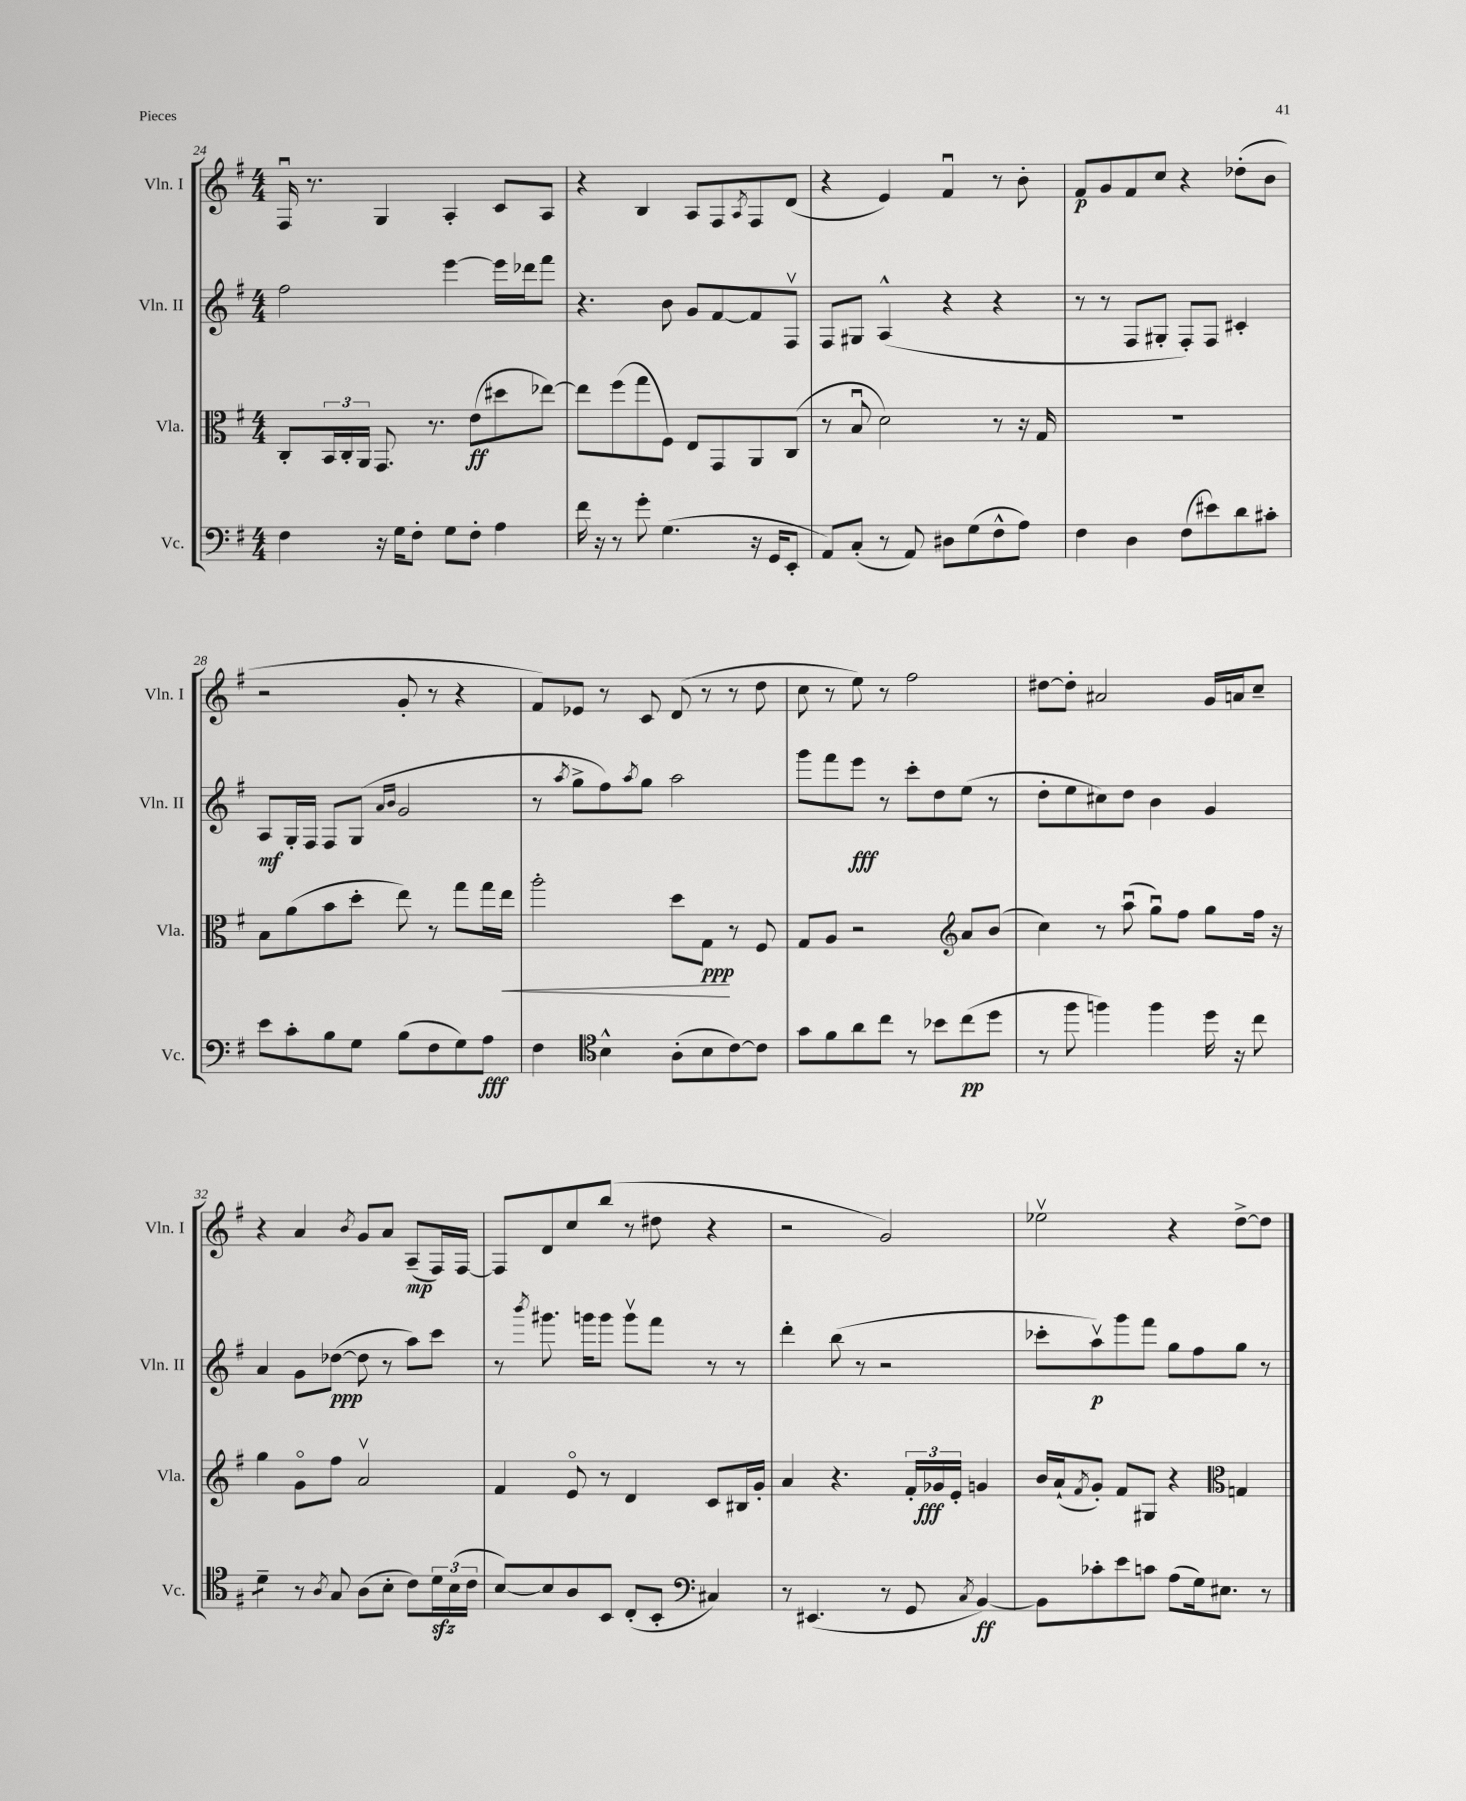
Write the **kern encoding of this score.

**kern	**kern	**kern	**kern
*staff4	*staff3	*staff2	*staff1
*clefF4	*clefC3	*clefG2	*clefG2
*k[f#]	*k[f#]	*k[f#]	*k[f#]
*M4/4	*M4/4	*M4/4	*M4/4
4F#\	8C'/L	2ff#\	16F#u/
.	.	.	8.r
.	24BB/L	.	.
.	24C'/	.	.
.	24AA/JJ	.	.
16r	8.GG/	.	4G/
16G\LK	.	.	.
8F#'\J	.	.	.
.	8.r	.	.
8G\L	.	[4eee\	4A'/
8F#'\J	(8e\L	.	.
4A\	8dd#\	16eee\]LL	8c/L
.	.	16ddd-\J	.
.	[8ee-\J)	8fff#\J	8A/J
=	=	=	=
16f#\	8ee-\]L	4.r	4r
16r	.	.	.
8r	(8ff#\	.	.
8g'\	8gg\	.	4B/
(4.G\	8F#\J)	8b\	.
.	8E/L	8g/L	8A/L
.	8GG/	[8f#/	8F#/
.	.	.	8qA/
16r	8AA/	8f#/]	8F#/
16GG/LK	.	.	.
8EE'/J	(8C/J	8F#v/J	(8d/J
=	=	=	=
8AA/L)	8r	8F#/L	4r
(8C'/J	8Bu/	8G#/J	.
8r	2d\)	(4A^^/	4e/)
8AA/)	.	.	.
8D#\L	.	4r	4f#u/
(8G\	.	.	.
8F#^^\	8r	4r	8r
8A\J)	16r	.	8b'\
.	16G/	.	.
=	=	=	=
4F#\	1r	8r	8f#/L
.	.	8r	8g/
4D\	.	8F#/L	8f#/
.	.	8G#'/J	8cc/J
(8F#\L	.	8F#'/L)	4r
8e#\)	.	8F#/J	.
8d\	.	4c#'/	(8dd-'\L
8c#'\J	.	.	8b\J
=	=	=	=
8e\L	8B\L	8A/L	2r
8c'\	(8a\	16G'/L	.
.	.	16F#/JJ	.
8B\	8b\	8F#/L	.
8G\J	8dd'\J	(8G/J	.
.	.	16qqa/LL	.
.	.	16qqb/JJ	.
(8B\L	8ee\)	2g/	8g'/
8F#\	8r	.	8r
8G\)	8gg\L	.	4r
8A\J	16gg\L	.	.
.	16ee\JJ	.	.
=	=	=	=
4F#\	2aa'\	8r	8f#/L)
.	.	8qaa/	.
.	.	8gg^\L	8e-/J
*clefC4	*	*	*
4B^^\	.	8ff#\)	8r
.	.	8qaa/	.
.	.	8gg\J	8c/
(8A'\L	8dd\L	2aa\	(8d/
8B\	8G\J	.	8r
[8c\)	8r	.	8r
8c\]J	8F#/	.	8dd\
=	=	=	=
8g\L	8G/L	8ggg\L	8cc\
8f#\	8A/J	8fff#\	8r
8a\	2r	8eee\J	8ee\)
8cc\J	.	8r	8r
8r	.	8ccc'\L	2ff#\
8b-\L	.	8dd\	.
*	*clefG2	*	*
(8cc\	8a/L	(8ee\J	.
8dd\J	(8b/J	8r	.
=	=	=	=
8r	4cc\)	8dd'\L	[8dd#\L
8ff#\	.	8ee\	8dd#'\]J
4ff\)	8r	8cc#\)	2a#/
.	(8aau\	8dd\J	.
4ff\	8ggu\L)	4b\	.
.	8ff#\J	.	.
16dd\	8gg\L	4g/	16g/LL
16r	.	.	16a/J
8cc\	16ff#\Jk	.	8cc~/J
.	16r	.	.
=	=	=	=
4d~\	4gg\	4a/	4r
8r	8go\L	8g\L	4a/
8qA/	.	.	.
8G/	8ff#\J	([8dd-\J	.
.	.	.	8qb/
(8A\L	2av/	8dd-\]	8g/L
8B'\J	.	8r	8a/J
8c\L)	.	8aa\L)	(8A~/L
24d\L	.	8ccc\J	16F#/L)
(24B\	.	.	.
.	.	.	[16F#/JJ
24c\JJ	.	.	.
=	=	=	=
[8B/L)	4f#/	8r	8F#/]L
.	.	8qbbb/	.
8B/]	.	8.ggg#\	8d/
8A/	8eo/	.	8cc/
.	.	16ggg\LK	.
8BB/J	8r	8ggg\J	(8bb/J
(8C'/L	4d/	8gggv\L	8r
8BB'/J	.	8fff#\J	8dd#\
*clefF4	*	*	*
4C#/)	8c/L	8r	4r
.	16B#/L	8r	.
.	16g'/JJ	.	.
=	=	=	=
8r	4a/	4ddd'\	2r
(4.EE#/	.	.	.
.	4.r	(8bb\	.
.	.	8r	.
8r	.	2r	2g/)
8GG/	24f#'/LL	.	.
.	24g-/	.	.
.	24e'/JJ	.	.
8qC/	.	.	.
[4BB/)	4g/	.	.
=	=	=	=
8BB\]L	16b/LL	8ccc-'\L	2ee-v\
.	(16a`/J	.	.
.	8qf#/	.	.
8c-'\	8g'/J)	8aav\)	.
8e\	8f#/L	8ggg\	.
8c\J	8G#/J	8fff#\J	.
(8A\L	4r	8gg\L	4r
16G\k)	.	8ff#\	.
8.E#\J	.	.	.
*	*clefC3	*	*
.	4G/	8gg\J	[8dd^\L
8r	.	8r	8dd\]J
==	==	==	==
*-	*-	*-	*-
